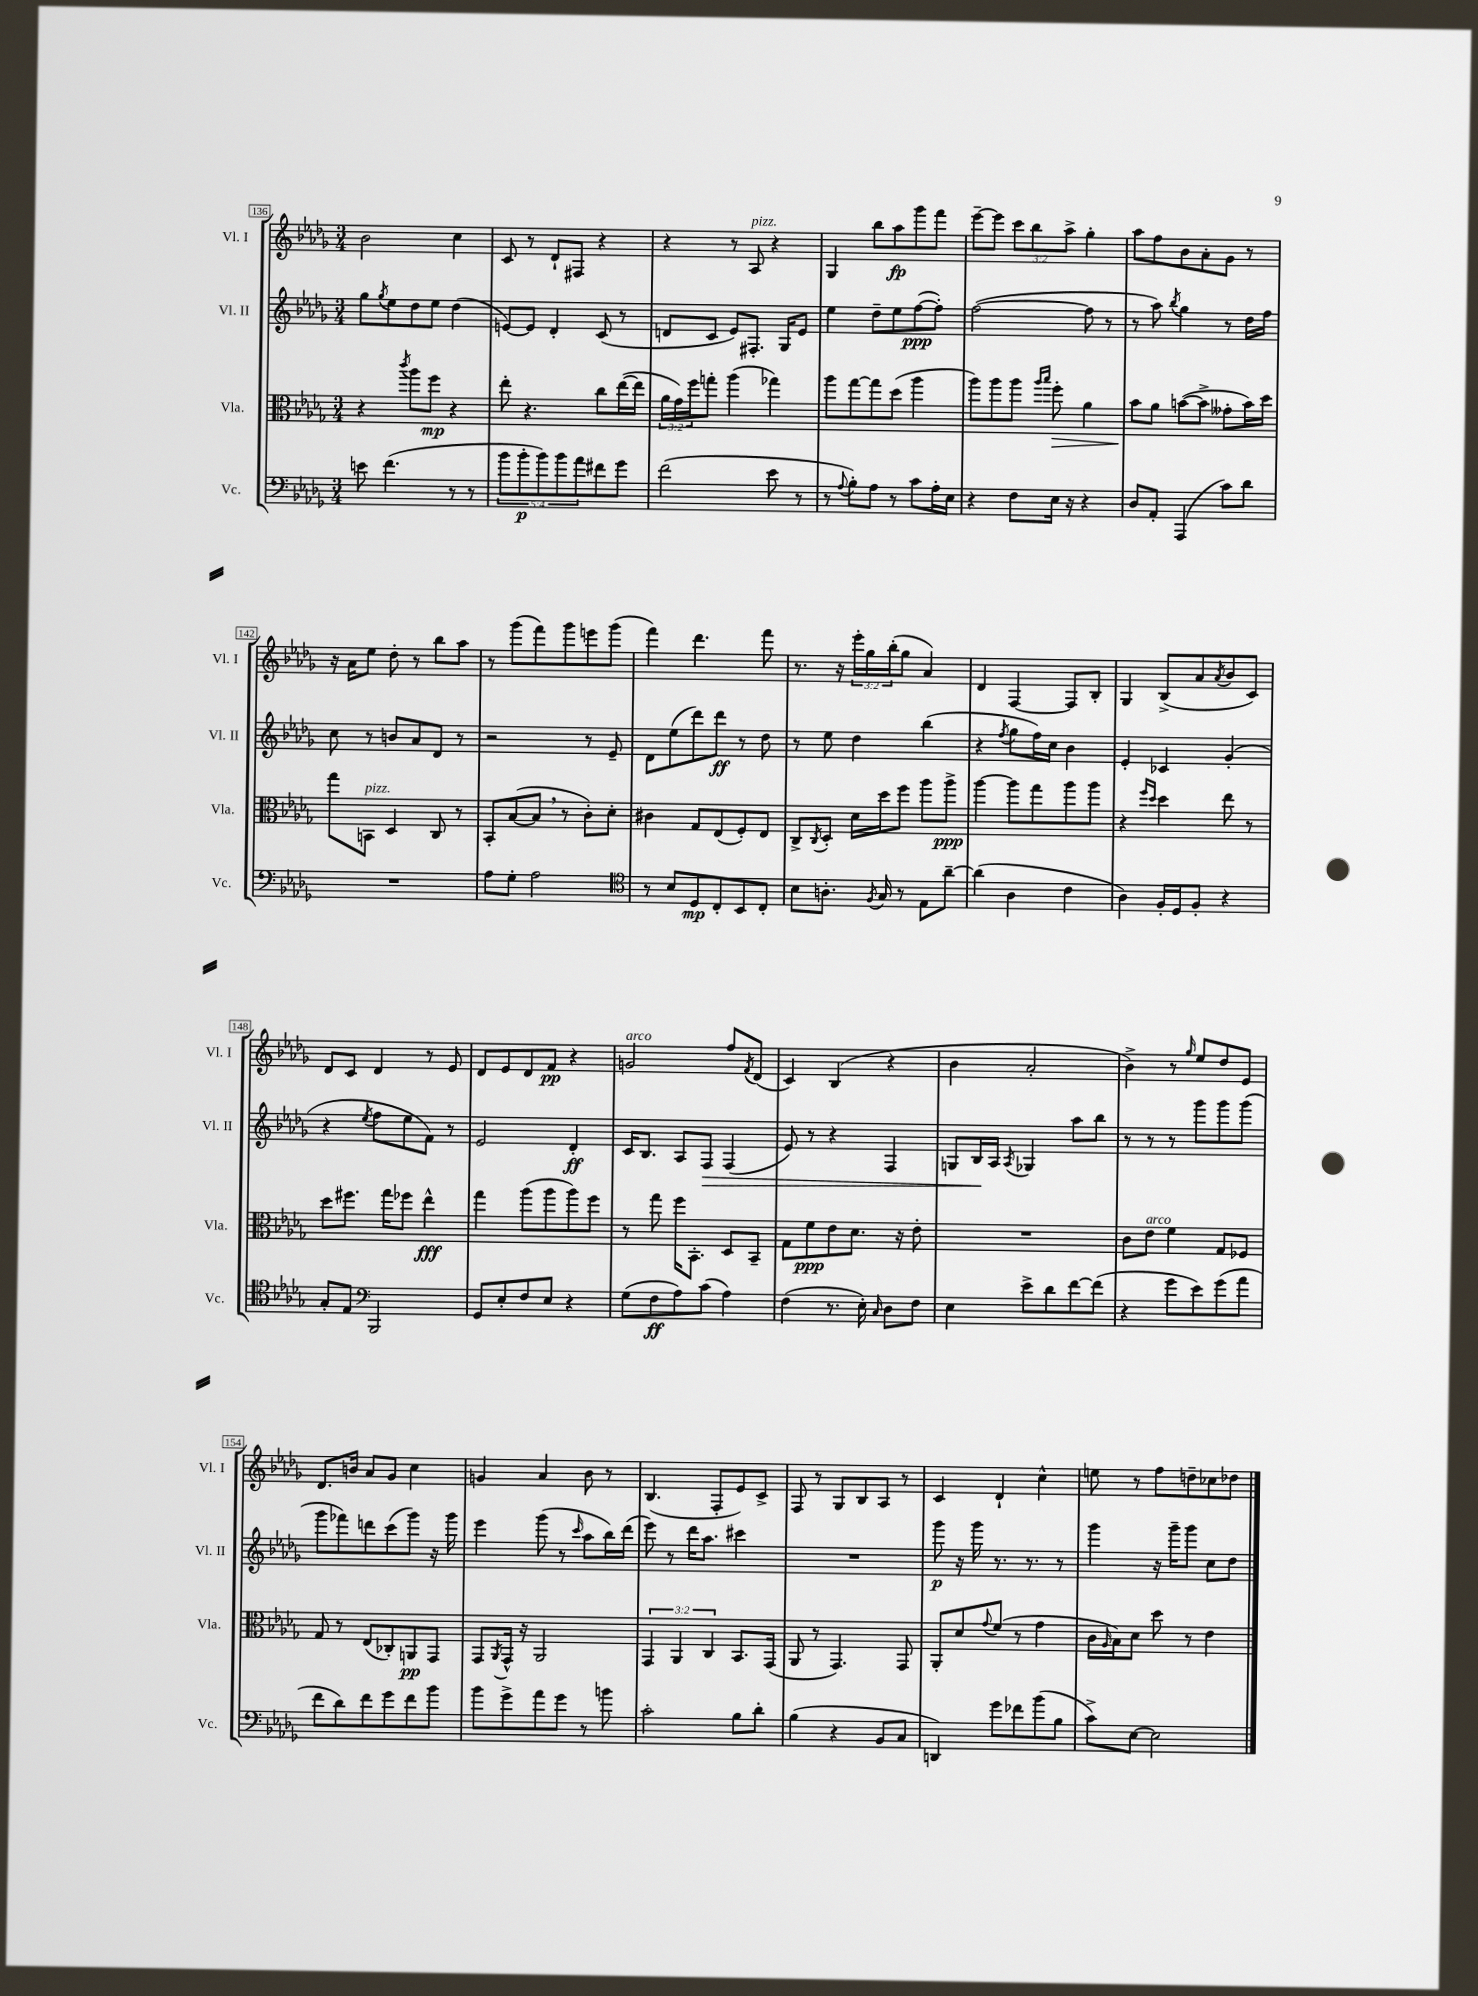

**kern	**kern	**kern	**kern
*staff4	*staff3	*staff2	*staff1
*clefF4	*clefC3	*clefG2	*clefG2
*k[b-e-a-d-g-]	*k[b-e-a-d-g-]	*k[b-e-a-d-g-]	*k[b-e-a-d-g-]
*M3/4	*M3/4	*M3/4	*M3/4
8e\	4r	8gg-\L	2b-\
.	.	8qgg-/	.
(4.f\	.	8ee-\	.
.	8qccc/	.	.
.	8aa-\L	8dd-\	.
.	8ff\J	8ee-\J	.
8r	4r	(4dd-\	4cc\
8r	.	.	.
=	=	=	=
10b-\L	8ee-'\	[8e/L)	8c/
10b-'\	.	.	.
.	4.r	8e/]J	8r
10b-\)	.	.	.
.	.	4d-'/	8d-`/L
10b-\	.	.	.
.	.	.	8F#/J
10a-\	.	.	.
8f#\	8cc\L	(8c/	4r
8g-\J	([16ee-\L	8r	.
.	16ee-\]JJ	.	.
=	=	=	=
(2f\	24a-\LL	8d/L	4r
.	24g-\)	.	.
.	24ff\J	.	.
.	8gg'\J	8c/J	.
.	(4aa-\	8e-/L)	8r
.	.	8.F#'/J	8A-/
8e-\	4gg-\)	.	4r
.	.	16G-/LK	.
8r	.	8e-/J	.
=	=	=	=
8r	8aa-\L	4ee-\	4G-/
8qqA-/	.	.	.
8B-'\L)	[8gg-\	.	.
8A-\J	8gg-\]	8dd-~\L	8bb-\L
8r	(8dd-\J	8ee-\	8aa-\
8c\L	4aa-\	([8ff\	8ggg-\
16A-'\L	.	8ff'\]J)	8fff\J
16E-\JJ	.	.	.
=	=	=	=
4r	8aa-\L)	([2ff\	[8eee-~\L
.	8aa-\	.	8eee-\]J
8F\L	8aa-\J	.	12ccc\L
.	.	.	12bb-\
.	16qqaa-/LL	.	.
.	16qqbb-/JJ	.	.
16E-\Jk	8ff'\	.	.
.	.	.	12aa-^\J
16r	.	.	.
4r	4a-\	8ff\]	4gg-'\
.	.	8r	.
=	=	=	=
8D-/L	8b-\L	8r	8aa-\L
8AA-'/J	8a-\J	8aa-\)	8ff\
.	.	8qbb-/	.
(4AAA-/	([8b\L	4gg-\	8b-\
.	8b^\]J	.	8a-'\
8c\L)	8g--'\L	8r	8g-\J
8d-\J	16b\L)	16dd-\LL	8r
.	16dd-\JJ	16ff\JJ	.
=	=	=	=
2.r	8gg-\L	8cc\	16r
.	.	.	16a-\LK
.	8BB\J	8r	8ee-\J
.	4D-/	8b/L	8dd-'\
.	.	8a-/	8r
.	8C/	8d-/J	8bb-\L
.	8r	8r	8aa-\J
=	=	=	=
8A-\L	8BB-'/L	2r	8r
8G-'\J	([8B-/	.	(8ggg-\L
2A-\	8B-/]J	.	8fff\)
.	8r	.	8ggg-\
.	8c'\L)	8r	8eee\
.	8d-'\J	8e-~/	(8ggg-\J
=	=	=	=
*clefC4	*	*	*
8r	4c#\	8d-\L	4fff\)
8B-/L	.	(8ee-\	.
8D-/	8G-/L	8ddd-\)	4.ddd-\
8C'/	(8E-/	8ddd-\J	.
8BB-/	8F'/)	8r	.
8C'/J	8E-/J	8dd-\	8fff\
=	=	=	=
8B-\L	8C^/L	8r	8.r
.	8qC/	.	.
8.A'\J	8D-'/J	8ee-\	.
.	.	.	16r
.	16d-\LL	4dd-\	24eee-'\LL
.	.	.	24gg-\
8qF/	.	.	.
16G-/	16dd-\J	.	.
.	.	.	(24bb-'\J
8r	8ff\J	.	8gg-\J
8E-\L	8aa-\L	(4bb-\	4a-/)
[8a-~\J	8aa-^\J	.	.
=	=	=	=
(4a-\]	[4aa-\	4r	4d-/
.	.	8qff/	.
4A-\	8aa-\]L	8gg-\L	[4F/
.	8gg-\	16ff\L)	.
.	.	16cc\JJ	.
4c\	8aa-\	4b-\	8F/]L
.	8aa-\J	.	8B-'/J
=	=	=	=
4A-\)	4r	4e-'/	4G-/
.	16qqff/LL	.	.
.	16qqdd-/JJ	.	.
16F'/LL	4dd-\	4c-/	(8B-^/L
16D-/J	.	.	.
8F'/J	.	.	8a-/
.	.	.	8qa-/
4r	8ee-\	(4g-'/	8b-/
.	8r	.	8c/J)
=	=	=	=
8G-'/L	8dd-\L	4r	8d-/L
8E-/J	8.ff#\J	.	8c/J
*clefF4	*	*	*
.	.	8qee-/	.
2BBB-/	.	8ff\L	4d-/
.	16gg-\LK	.	.
.	8ff-\J	8ee-\	.
.	4ee-^^\	8f\J)	8r
.	.	8r	8e-/
=	=	=	=
8GG-/L	4gg-\	2e-/	8d-/L
8E-'/	.	.	8e-/
8F/	(8aa-\L	.	8d-/
8E-/J	8aa-\	.	8f/J
4r	8aa-\)	4d-'/	4r
.	8ff\J	.	.
=	=	=	=
(8G-\L	8r	16c/LK	2g/
.	.	8.B-/J	.
8F\	8gg-\	.	.
8A-\)	16ff\LK	8A-/L	.
.	8.BB-'\J	.	.
(8c\J	.	8F/J	.
4A-\)	8D-/L	(4F/	8ff/L
.	.	.	8qf/
.	8BB-~/J	.	(8d-/J
=	=	=	=
(4F\	8G-\L	8e-/)	4c/)
.	8f\	8r	.
8.r	8e-\	4r	(4B-/
.	8.d-\J	.	.
16E-'\)	.	.	.
16qqC/	.	.	.
8D-\L	.	4F/	4r
.	16r	.	.
8F\J	8e-'\	.	.
=	=	=	=
4E-\	2.r	8G/L	4b-\
.	.	16B-/L	.
.	.	16A-/JJ	.
.	.	8qA-/	.
8e-^\L	.	4G-/	2a-'/
8d-\	.	.	.
[8f\	.	8aa-\L	.
(8f\]J	.	8bb-\J	.
=	=	=	=
4r	8c\L	8r	4b-^\)
.	8e-\J	8r	.
8g-\L	4f\	8r	8r
.	.	.	16qqgg-/
8e-\)	.	8ggg-\L	8ee-/L
(8g-\	8G-/L	8ggg-\	8dd-/
8a-\J	8F-/J	(8ggg-\J	8e-/J
=	=	=	=
8f\L	8G-/	8ggg-\L	8.d-/L
8d-\)	8r	8fff-\)	.
.	.	.	16b/Jk
8f\	(8E-/L	8ddd\	8a-/L
8g-\	8C-'/)	(8ccc\	8g-/J
8f\	8AA/	8ggg-\J)	4cc\
8b-\J	8GG-/J	16r	.
.	.	16ggg-\	.
=	=	=	=
8b-\L	8GG-/L	4eee-\	4g/
.	8qAA-/	.	.
8g-^\	16GG-^^/Jk	.	.
.	16r	.	.
8a-\	2AA-/	(8ggg-\	4a-/
8g-\J	.	8r	.
.	.	16qqccc/	.
8r	.	8aa-\L	8b-\
8b\	.	16bb-\L)	8r
.	.	(16ddd-\JJ	.
=	=	=	=
2c'\	6GG-/	8eee-\)	(4.B-/
.	.	8r	.
.	6AA-/	.	.
.	.	16ddd-\LK	.
.	.	8.aa-\J	.
.	6C/	.	.
.	.	.	8F'/L
8B-\L	8.BB-/L	4ccc#\	8e-/)
8d-'\J	.	.	8c^/J
.	(16GG-/Jk	.	.
=	=	=	=
(4B-\	8AA-/	2.r	8F/
.	8r	.	8r
4r	4.GG-/)	.	8G-/L
.	.	.	8B-/
8BB-/L	.	.	8A-/J
8C/J	8GG-/	.	8r
=	=	=	=
4DD/)	8AA-'/L	8ggg-\	4c/
.	8d-/	16r	.
.	.	16ggg-\	.
.	8qqg-/	.	.
8g-\L	(8f/J	8.r	4d-`/
8f-\	8r	.	.
.	.	8.r	.
(8b-\	4g-\	.	4cc^^\
8B-\J	.	8r	.
=	=	=	=
8c^\L)	16c\LL	4ggg-\	8ee\
.	16qqA-/	.	.
.	16B-\J)	.	.
[8E-\J	8d-\J	.	8r
2E-\]	8dd-\	16r	8ff\L
.	.	16ggg-~\LK	.
.	8r	8ggg-\J	8dd~\
.	4e-\	8cc\L	8cc-\
.	.	8dd-\J	8dd-\J
==	==	==	==
*-	*-	*-	*-
